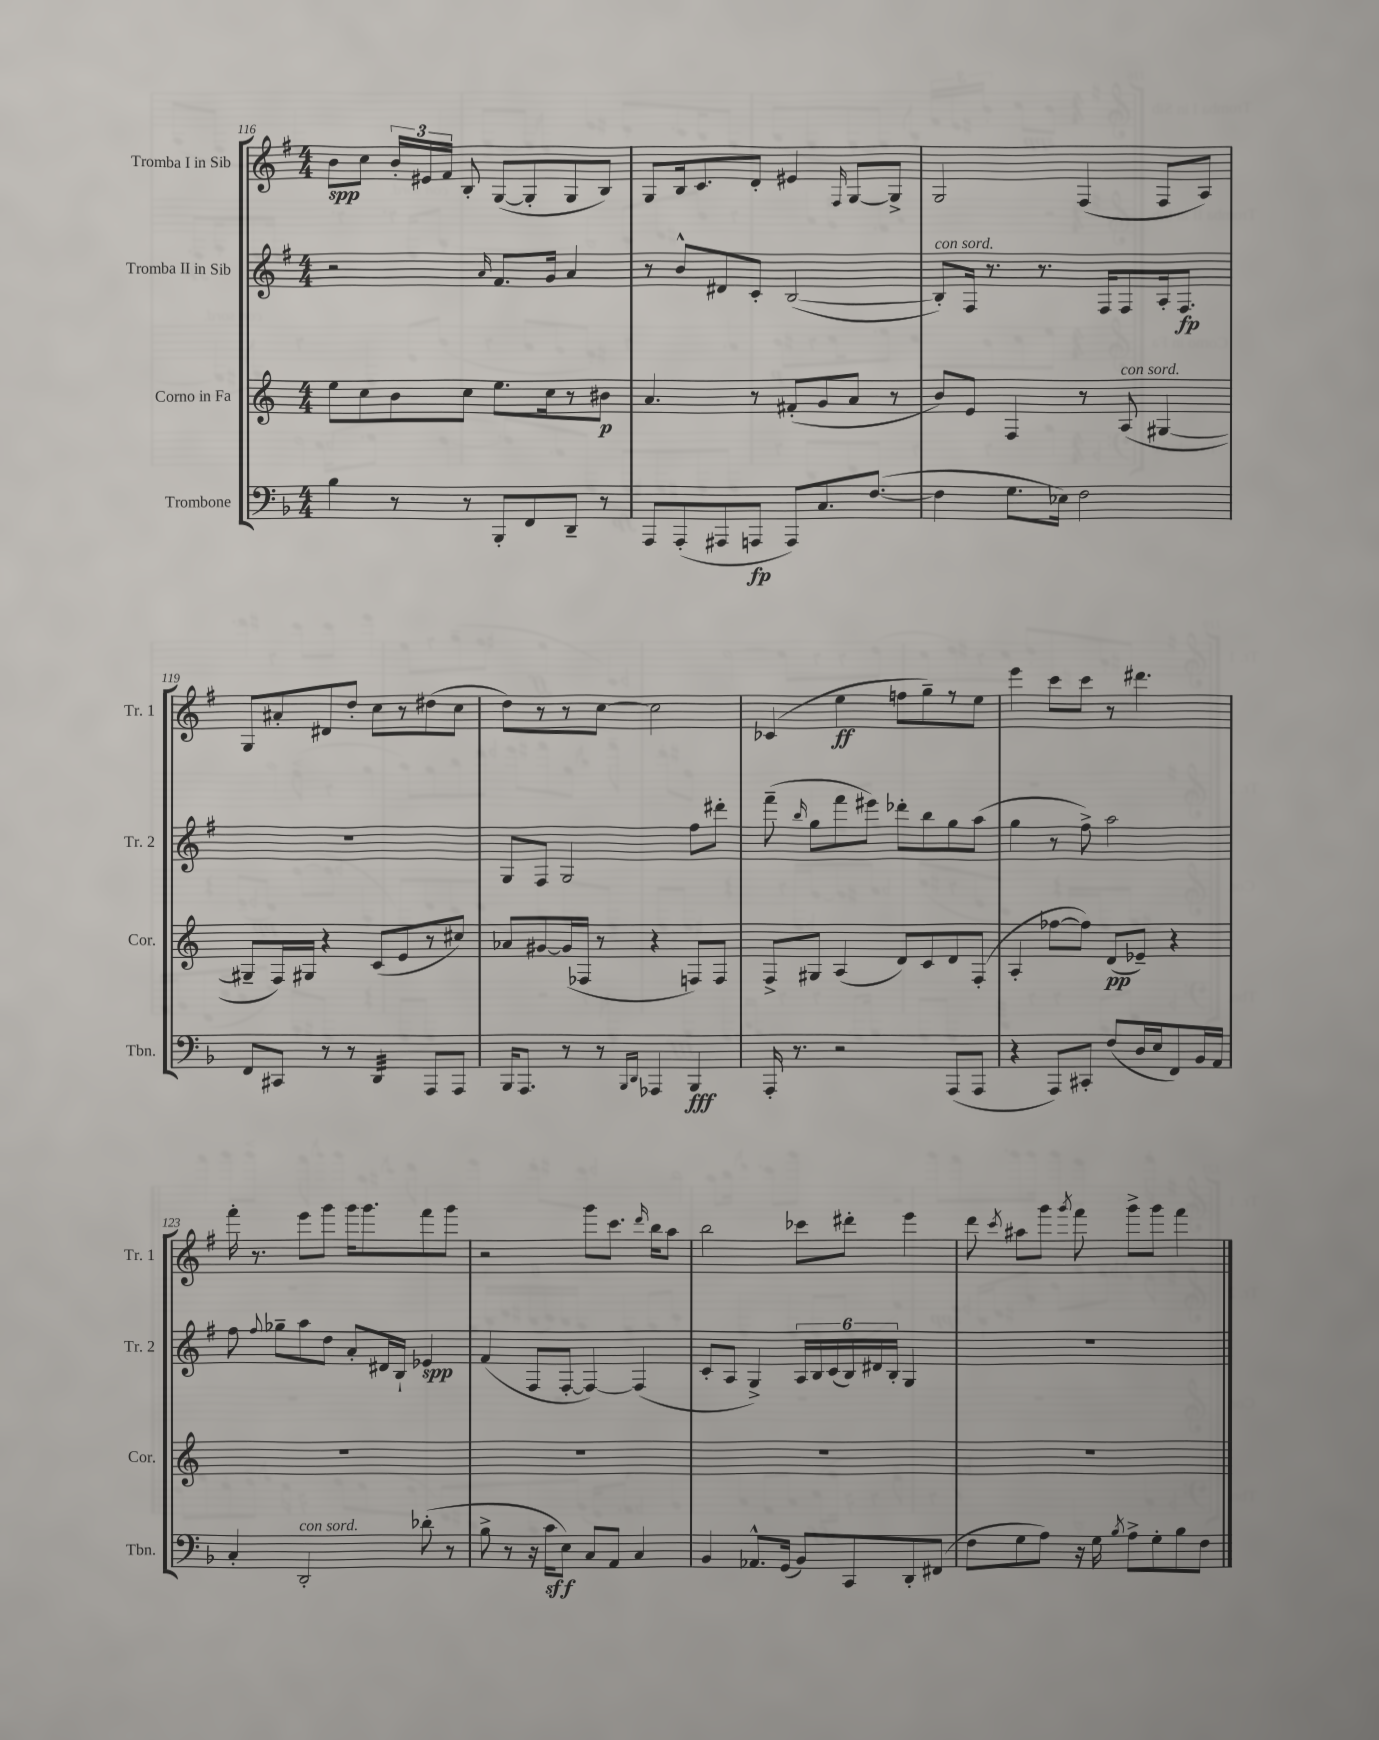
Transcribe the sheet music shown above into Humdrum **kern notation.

**kern	**kern	**kern	**kern
*staff4	*staff3	*staff2	*staff1
*clefF4	*clefG2	*clefG2	*clefG2
*k[b-]	*k[]	*k[f#]	*k[f#]
*M4/4	*M4/4	*M4/4	*M4/4
4B-	8ee	2r	8b
.	8cc	.	8cc
8r	8b	.	24b'
.	.	.	24e#
.	.	.	24f#
8r	8cc	.	8B'
.	.	16qqa	.
8BBB-'	8.ee	8.f#	([8G
8FF	.	.	8G']
.	16cc	16g	.
8DD~	8r	4a	8G
8r	8b#	.	8B)
=	=	=	=
8AAA	4.a	8r	8G
(8AAA'	.	8b^^	16B
.	.	.	8.c
8AAA#	.	8d#	.
8AAA	8r	8c'	8d'
8AAA)	(8f#'	([2B	4e#
8.C	8g	.	.
.	.	.	16qqF#
.	8a	.	[8G
([8.F	.	.	.
.	8r	.	8G^]
=	=	=	=
4F]	8b)	8B'])	2G
.	8e	16F#	.
.	.	8.r	.
8.G	4F	.	.
.	.	8.r	.
16E-)	.	.	.
2F	8r	.	(4F#
.	.	16F#	.
.	(8A	8F#	.
.	[4G#	16A'	8F#
.	.	8.F#	.
.	.	.	8A)
=	=	=	=
8FF	8G#~]	1r	8G
8CC#	16F)	.	8a#'
.	16G#	.	.
8r	4r	.	8d#
8r	.	.	8dd'
4DD	(8c	.	8cc
.	8e	.	8r
8AAA	8r	.	(8dd#
8AAA	8cc#)	.	8cc
=	=	=	=
16BBB-	8a-	8G	8dd)
8.AAA	.	.	.
.	[8g#	8F#	8r
8r	(16g#]	2G	8r
.	16F-	.	.
8r	8r	.	[8cc
16qqBBB-	.	.	.
16qqDD	.	.	.
4AAA-	4r	.	2cc]
4BBB-	8F)	8ff#	.
.	8F	8ddd#'	.
=	=	=	=
16AAA'	8F^	(8fff#~	(4c-
8.r	.	.	.
.	.	16qqbb	.
.	8G#	8gg	.
2r	(4A	8fff#	4ee
.	.	8eee#)	.
.	8d)	8ddd-'	8ff
.	8c	8bb	8gg~)
(8AAA	8d	8gg	8r
8AAA	(8F'	(8aa	8ee
=	=	=	=
4r	4A'	4gg	4eee
8AAA)	[8ff-	8r	8ccc
8CC#'	8ff-])	8ff#^)	8ccc
(8F	(8d	2aa	8r
16D	8e-~)	.	4.ddd#
16E	.	.	.
8FF)	4r	.	.
16BB-	.	.	.
16AA	.	.	.
=	=	=	=
4C'	1r	8ff#	16fff#'
.	.	.	8.r
.	.	8qqff#	.
.	.	8gg-~	.
2DD'	.	8aa	8eee
.	.	8dd	8ggg
.	.	8a'	16ggg
.	.	.	8.ggg
.	.	16d#	.
.	.	16B`	.
(8d-'	.	4e-	8fff#
8r	.	.	8ggg
=	=	=	=
8B-^	1r	(4f#	2r
8r	.	.	.
16r	.	8F#	.
16c	.	.	.
8E)	.	[8F#'	.
8C	.	4F#_)	8ggg
8AA	.	.	8.ccc
4C	.	(4F#]	.
.	.	.	16qqddd
.	.	.	16bb
.	.	.	8aa
=	=	=	=
4BB-	1r	8c'	2bb
.	.	8A	.
8.AA-^^	.	4G^)	.
(16GG	.	.	.
8BB-)	.	24A	8ccc-
.	.	24B	.
.	.	(24c	.
8CC	.	24B)	8ddd#'
.	.	24d#	.
.	.	24B'	.
8DD'	.	4G	4eee
(8FF#	.	.	.
=	=	=	=
8F	1r	1r	8ddd
.	.	.	8qccc
8G	.	.	8aa#
8A)	.	.	8ggg
.	.	.	8qggg
16r	.	.	8fff#
16G	.	.	.
8qB-	.	.	.
8A^	.	.	8ggg^
8G'	.	.	8ggg
8B-	.	.	4fff#
8F	.	.	.
==	==	==	==
*-	*-	*-	*-
